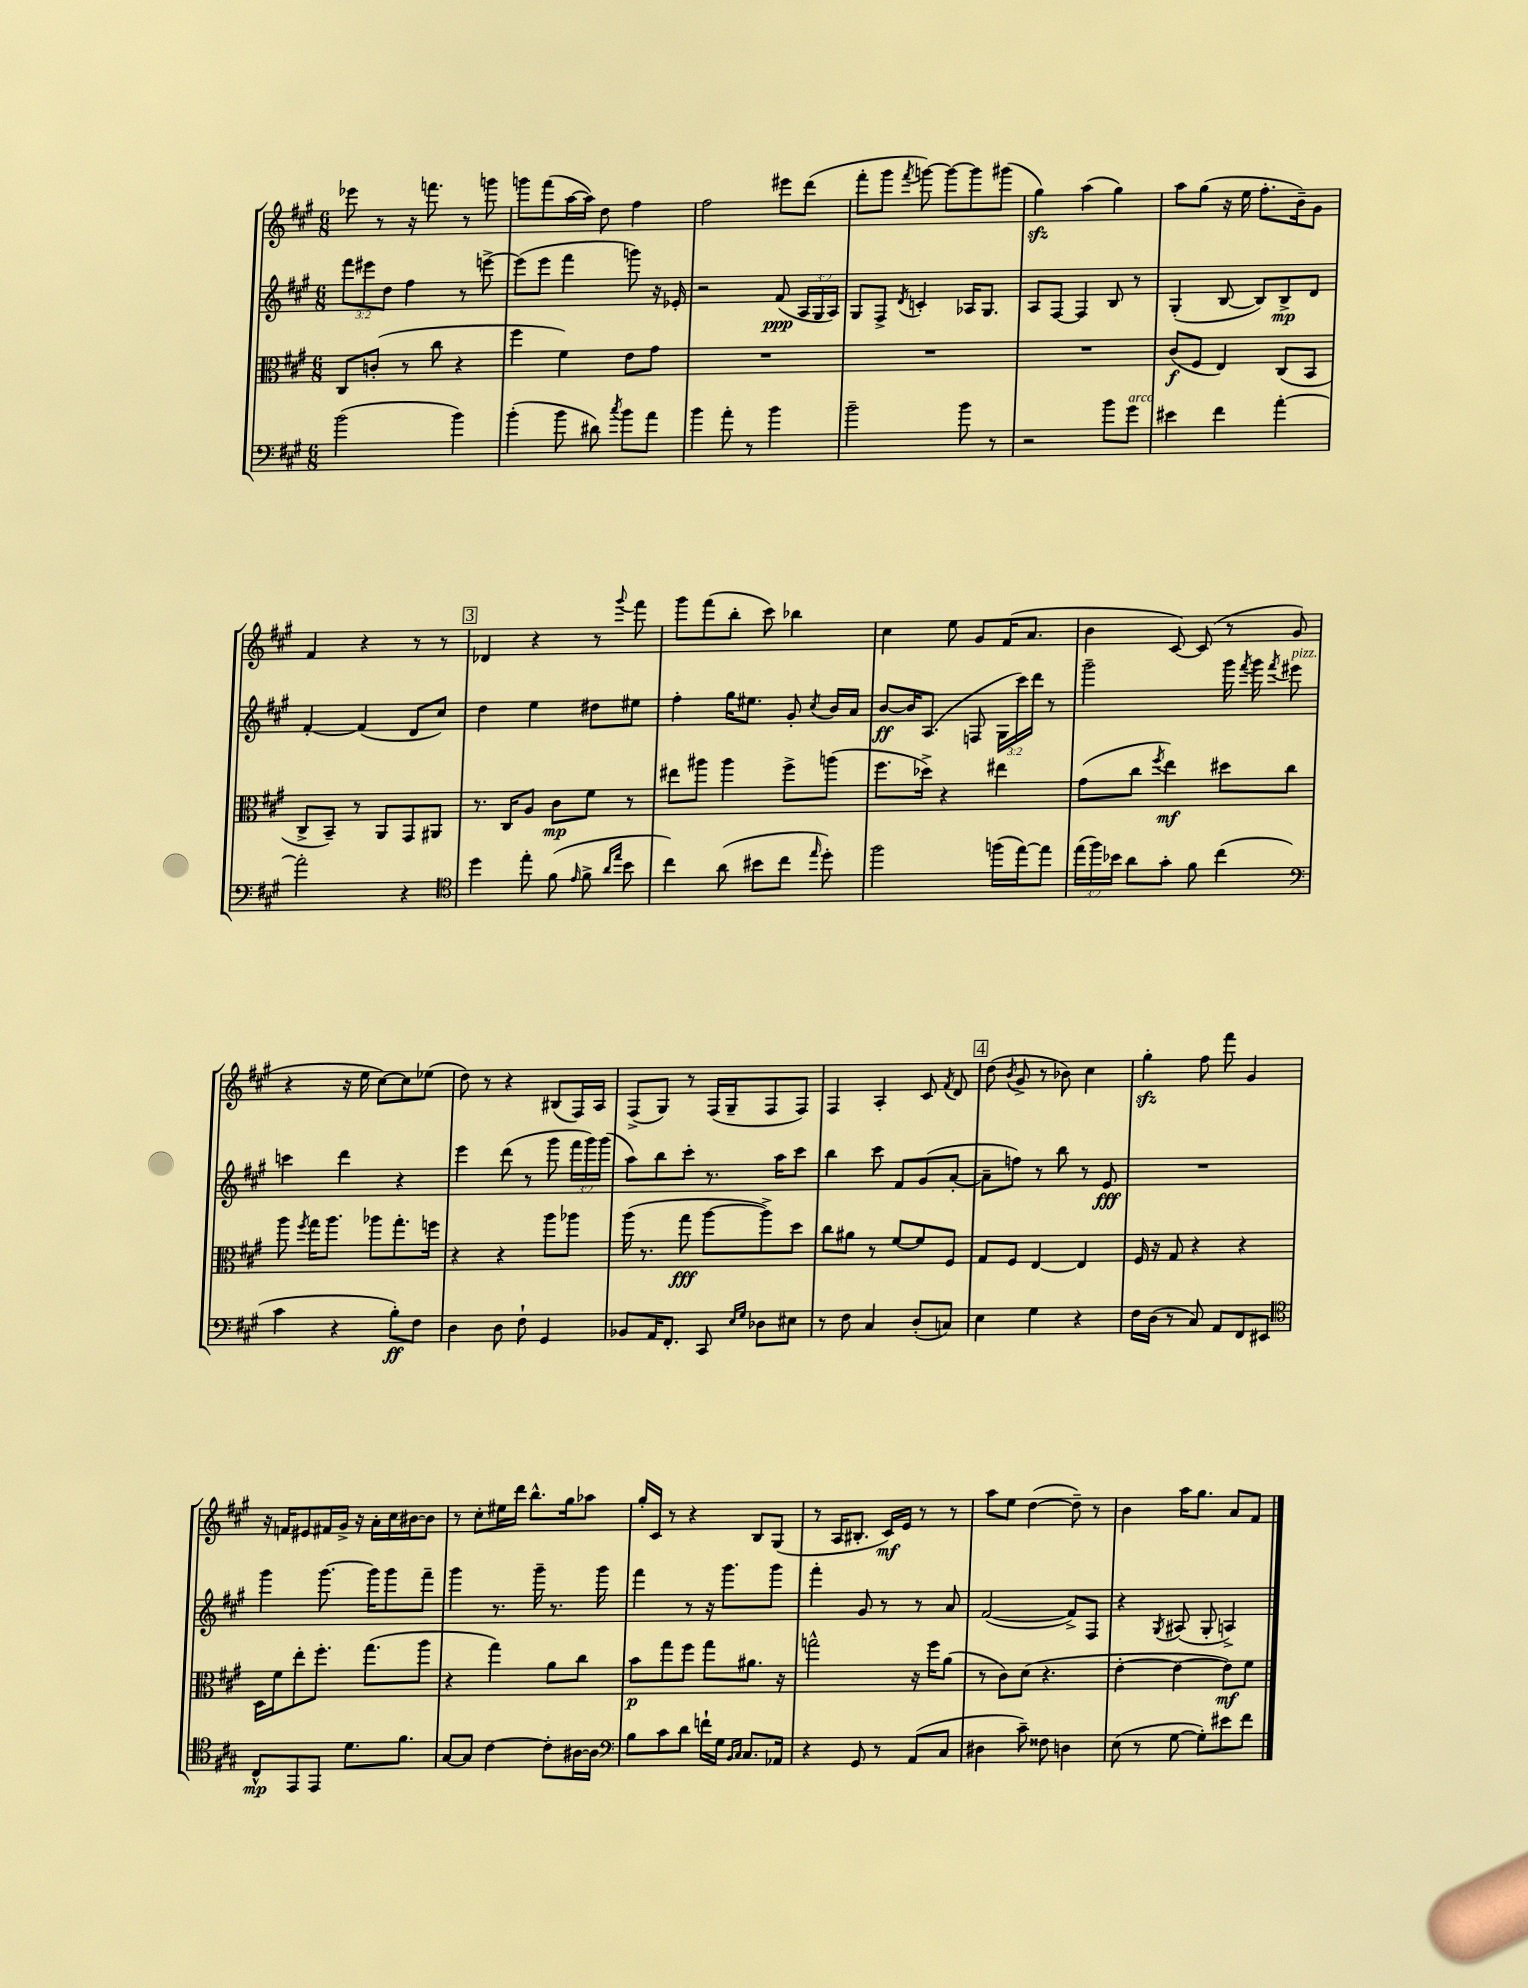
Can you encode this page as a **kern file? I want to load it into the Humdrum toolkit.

**kern	**dynam	**kern	**dynam	**kern	**dynam	**kern	**dynam
*part4	*part4	*part3	*part3	*part2	*part2	*part1	*part1
*staff4	*staff4	*staff3	*staff3	*staff2	*staff2	*staff1	*staff1
*clefF4	*	*clefC3	*	*clefG2	*	*clefG2	*
*k[f#c#g#]	*	*k[f#c#g#]	*	*k[f#c#g#]	*	*k[f#c#g#]	*
*M6/8	*	*M6/8	*	*M6/8	*	*M6/8	*
=117	=117	=117	=117	=117	=117	=117	=117
(2b\	.	8C#/L	.	12fff#\L	.	8eee-X\	.
.	.	.	.	12eee#X\	.	.	.
.	.	(8cn'/J	.	.	.	8r	.
.	.	.	.	12dd\J	.	.	.
.	.	8r	.	4ff#\	.	16r	.
.	.	.	.	.	.	8.fffn\	.
.	.	8cc#\	.	.	.	.	.
4b\)	.	4r	.	8r	.	8r	.
.	.	.	.	[8eeen^\	.	8gggn\	.
=118	=118	=118	=118	=118	=118	=118	=118
(4b'\	.	4ff#\	.	(8eee\L]	.	8gggn\L	.
.	.	.	.	8eee\J	.	(8fff#\	.
8b\	.	4f#\)	.	4fff#\	.	[16aa\L	.
.	.	.	.	.	.	16aa\JJ])	.
8d#X\)	.	.	.	.	.	8dd\	.
8qcc#/	.	.	.	.	.	.	.
8b\L	.	8e\L	.	8gggn\)	.	4ff#\	.
8a\J	.	8g#\J	.	16r	.	.	.
.	.	.	.	16e-X'/	.	.	.
=119	=119	=119	=119	=119	=119	=119	=119
4b\	.	2.r	.	2r	.	2ff#\	.
8a'\	.	.	.	.	.	.	.
8r	.	.	.	.	.	.	.
4b\	.	.	.	(8f#/	ppp	8eee#X\L	.
.	.	.	.	24A/LL	.	(8ddd\J	.
.	.	.	.	24G#/	.	.	.
.	.	.	.	24A/JJ)	.	.	.
=120	=120	=120	=120	=120	=120	=120	=120
2b~\	.	2.r	.	8G#/L	.	8fff#'\L	.
.	.	.	.	8F#^/J	.	8ggg#\J	.
.	.	.	.	8qd/	.	8qfff#/	.
.	.	.	.	4cn'/	.	[8gggn\)	.
.	.	.	.	.	.	8ggg\L_	.
8b\	.	.	.	16A-X/KL	.	8ggg\]	.
.	.	.	.	8.G#/J	.	.	.
8r	.	.	.	.	.	(8ggg#X\J	.
=121	=121	=121	=121	=121	=121	=121	=121
2r	.	2.r	.	8A/L	.	4gg#zz\)	.
.	.	.	.	[8F#/J	.	.	.
.	.	.	.	4F#/]	.	(4aa\	.
8b\L	.	.	.	8B/	.	4gg#\)	.
!LO:TX:a:i:t=arco	!	!	!	!	!	!	!
8g#\J	.	.	.	8r	.	.	.
=122	=122	=122	=122	=122	=122	=122	=122
4e#X\	.	(8c#/L	f	(4G#'/	.	8aa\L	.
.	.	8F#/J	.	.	.	(8gg#\J	.
4f#\	.	4E/)	.	[8B/	.	16r	.
.	.	.	.	.	.	16ee\	.
.	.	.	.	8B/L])	.	8.ff#'\L	.
[4a'\	.	(8C#/L	.	8B^/	mp	.	.
.	.	.	.	.	.	16b~\k)	.
.	.	8BB/J	.	8d/J	.	8g#\J	.
!!LO:LB:g=z
=123	=123	=123	=123	=123	=123	=123	=123
2a'\]	.	8C#^/L	.	[4f#'/	.	4f#/	.
.	.	8BB~/J)	.	.	.	.	.
.	.	8r	.	(4f#/]	.	4r	.
.	.	8AA/L	.	.	.	.	.
4r	.	8GG#/	.	8d/L	.	8r	.
.	.	8AA#X/J	.	8cc#/J)	.	8r	.
!!LO:REH:place=s1:t=3
=124	=124	=124	=124	=124	=124	=124	=124
*clefC4	*	*	*	*	*	*	*
4dd\	.	8.r	.	4dd\	.	4d-X/	.
.	.	16C#/KL	.	.	.	.	.
8ee'\	.	8A/J	.	4ee\	.	4r	.
(8f#\	.	8c#\L	mp	.	.	.	.
16qqe/	.	.	.	.	.	.	.
8f#^\	.	8f#\J	.	8dd#X\L	.	8r	.
16qqa/LL	.	.	.	.	.	.	.
16qqee/JJ	.	.	.	.	.	8qqggg#/	.
8b\	.	8r	.	8ee#X\J	.	8fff#\	.
=125	=125	=125	=125	=125	=125	=125	=125
4cc#\)	.	8ee#X\L	.	4ff#'\	.	8ggg#\L	.
.	.	8aa#X\J	.	.	.	(8fff#\	.
(8a\	.	4aa#\	.	16gg#\KL	.	8bb'\J	.
.	.	.	.	8.ee#X\J	.	.	.
8b#X\L	.	.	.	.	.	8ccc#\)	.
8cc#\J	.	8ff#^\L	.	8g#'/	.	4bb-X\	.
16qqee/	.	.	.	8qcc#/	.	.	.
8dd'\)	.	(8aan\J	.	16b/LL	.	.	.
.	.	.	.	16a/JJ	.	.	.
=126	=126	=126	=126	=126	=126	=126	=126
2ff#\	.	8.ff#\L	.	[8b/L	ff	4cc#\	.
.	.	.	.	16b/K]	.	.	.
.	.	16dd-X^\Jk)	.	(8.A/J	.	.	.
.	.	4r	.	.	.	8ee\	.
.	.	.	.	8Fn/	.	8g#/L	.
(16ffn\LL	.	4ee#X\	.	24G#\LL	.	(16f#/K	.
.	.	.	.	24ccc#\)	.	.	.
[16ee\J)	.	.	.	.	.	8.a/J	.
.	.	.	.	24ddd\JJ	.	.	.
8ee\J]	.	.	.	8r	.	.	.
=127	=127	=127	=127	=127	=127	=127	=127
(24ee\LL	.	(8g#\L	.	2ggg#~\	.	4b\	.
24ff#\)	.	.	.	.	.	.	.
24b-X\JJ	.	.	.	.	.	.	.
8a\L	.	8cc#\J	.	.	.	.	.
.	.	8qff#/	.	.	.	.	.
8g#'\J	.	4ee\)	mf	.	.	[8c#/)	.
8f#\	.	.	.	.	.	(8c#/]	.
(4cc#\	.	8dd#X\L	.	16ggg#\	.	8r	.
.	.	.	.	8qfff#/	.	.	.
.	.	.	.	16ggg#\	.	.	.
.	.	.	.	8qfff#/	.	.	.
!	!	!	!	!LO:TX:a:i:t=pizz.	!	!	!
.	.	8cc#\J	.	8eee#X\	.	8g#/	.
!!LO:LB:g=z
=128	=128	=128	=128	=128	=128	=128	=128
*clefF4	*	*	*	*	*	*	*
4c#\	.	8aa\	.	4cccn\	.	4r	.
.	.	8qff#/	.	.	.	.	.
.	.	16gg#\KL	.	.	.	.	.
.	.	8.aa\J	.	.	.	.	.
4r	.	.	.	4ddd\	.	16r	.
.	.	.	.	.	.	16ee\	.
.	.	8aa-X\L	.	.	.	[8cc#\L)	.
8B'\L)	ff	8.gg#'\	.	4r	.	8cc#\]	.
8F#\J	.	.	.	.	.	(8ee-X\J	.
.	.	16ffn\Jk	.	.	.	.	.
=129	=129	=129	=129	=129	=129	=129	=129
4D\	.	4r	.	4eee\	.	8dd\)	.
.	.	.	.	.	.	8r	.
8D\	.	4r	.	(8ddd\	.	4r	.
8F#`\	.	.	.	8r	.	.	.
4GG#/	.	8aa\L	.	8ggg#\	.	(8B#X/L	.
.	.	8aa-X\J	.	24fff#\LL	.	16F#/L)	.
.	.	.	.	24ggg#\)	.	.	.
.	.	.	.	.	.	16A/JJ	.
.	.	.	.	(24ggg#\JJ	.	.	.
=130	=130	=130	=130	=130	=130	=130	=130
8BB-X/L	.	(16aa\	.	8aa\L)	.	(8F#^/L	.
.	.	8.r	.	.	.	.	.
16AA/K	.	.	.	8bb\	.	8G#/J)	.
8.FF#'/J	.	.	.	.	.	.	.
.	.	8gg#\	fff	8ccc#'\J	.	8r	.
8CC#/	.	[8aa\L	.	8.r	.	(16F#/LL	.
.	.	.	.	.	.	16G#~/J	.
16qqE/LL	.	.	.	.	.	.	.
16qqG#/JJ	.	.	.	.	.	.	.
8D-X\L	.	8aa^\])	.	.	.	8F#/	.
.	.	.	.	16aa\KL	.	.	.
8E#X\J	.	8dd\J	.	8ccc#\J	.	8F#/J)	.
=131	=131	=131	=131	=131	=131	=131	=131
8r	.	8cc#\L	.	4bb\	.	4F#/	.
8F#\	.	8a#X\J	.	.	.	.	.
4C#/	.	8r	.	8ccc#\	.	4A'/	.
.	.	[8f#/L	.	8f#/L	.	.	.
(8D'/L	.	8f#/]	.	(8g#/	.	8c#/	.
.	.	.	.	.	.	8qf#/	.
8Cn/J)	.	8F#/J	.	[8a'/J	.	8d/	.
!!LO:REH:place=s1:t=4
=132	=132	=132	=132	=132	=132	=132	=132
4E\	.	8G#/L	.	8a~\L]	.	(8dd\	.
.	.	.	.	.	.	8qb/	.
.	.	8F#/J	.	8ffn\J)	.	8g#^/	.
4G#\	.	[4E/	.	8r	.	8r	.
.	.	.	.	8bb\	.	8b-X\)	.
4r	.	4E/]	.	8r	.	4cc#\	.
.	.	.	.	8e/	fff	.	.
=133	=133	=133	=133	=133	=133	=133	=133
16F#\LL	.	16F#/	.	2.r	.	4gg#zz'\	.
(16D\JJ	.	16r	.	.	.	.	.
8r	.	8G#/	.	.	.	.	.
8C#/)	.	4r	.	.	.	8ff#\	.
8AA/L	.	.	.	.	.	8fff#\	.
8FF#/	.	4r	.	.	.	4g#/	.
8EE#X/J	.	.	.	.	.	.	.
!!LO:LB:g=z
=134	=134	=134	=134	=134	=134	=134	=134
*clefC4	*	*	*	*	*	*	*
8C#^^/L	mp	16D\LL	.	4ggg#\	.	16r	.
.	.	16f#\J	.	.	.	16fn/KL	.
8EE/	.	8ee'\	.	.	.	8e#X/	.
8EE/J	.	8.ff#'\J	.	[8.ggg#\	.	16f#X/L	.
.	.	.	.	.	.	16g#^/JJ	.
8.d\L	.	.	.	.	.	16r	.
.	.	(8.gg#\L	.	16ggg#\KL]	.	16a'\LL	.
.	.	.	.	8ggg#\	.	16cc#\	.
8.f#\J	.	.	.	.	.	[16b#X\J	.
.	.	8aa\J	.	8fff#~\J	.	8b#\J]	.
=135	=135	=135	=135	=135	=135	=135	=135
[8G#/L	.	4r	.	4ggg#\	.	8r	.
8G#/J]	.	.	.	.	.	8cc#'\L	.
[4c#\	.	4gg#\)	.	8.r	.	16ee#X\L	.
.	.	.	.	.	.	16ddd\JJ	.
.	.	.	.	.	.	8.bb^^\L	.
.	.	.	.	16ggg#~\	.	.	.
8c#'\L]	.	8a\L	.	8.r	.	.	.
.	.	.	.	.	.	16gg#\k	.
[16A#X\L	.	8cc#\J	.	.	.	8aa-X\J	.
16A#\JJ]	.	.	.	16ggg#\	.	.	.
=136	=136	=136	=136	=136	=136	=136	=136
*clefF4	*	*	*	*	*	*	*
8B\L	.	8b\L	p	4fff#\	.	16gg#'/LL	.
.	.	.	.	.	.	16c#/JJ	.
8c#\	.	8gg#\	.	.	.	8r	.
8d\J	.	8ff#\J	.	8r	.	4r	.
16fn`\LL	.	8gg#\L	.	16r	.	.	.
16G#\JJ	.	.	.	8.ggg#\L	.	.	.
16qqBB/LL	.	.	.	.	.	.	.
16qqC#/JJ	.	.	.	.	.	.	.
8.C#/L	.	8.a#X\J	.	.	.	8B/L	.
.	.	.	.	8ggg#\J	.	(8G#/J	.
16AA-X/Jk	.	16r	.	.	.	.	.
=137	=137	=137	=137	=137	=137	=137	=137
4r	.	2ggn^^\	.	4fff#'\	.	8r	.
.	.	.	.	.	.	16A/KL	.
.	.	.	.	.	.	8.B#X'/J	.
8GG#/	.	.	.	8g#/	.	.	.
8r	.	.	.	8r	.	16c#/LL)	mf
.	.	.	.	.	.	16e/JJ	.
(8AA/L	.	16r	.	8r	.	8r	.
.	.	16ff#\KL	.	.	.	.	.
8C#/J	.	(8a\J	.	8a/	.	8r	.
=138	=138	=138	=138	=138	=138	=138	=138
4D#X\	.	8r	.	([2f#/	.	8aa\L	.
.	.	8c#\L)	.	.	.	8ee\J	.
8c#~\)	.	(8d\J	.	.	.	([4dd\	.
8F##X\	.	4.r	.	.	.	.	.
4Dn\	.	.	.	8f#^/L])	.	8dd~\])	.
.	.	.	.	8F#/J	.	8r	.
=139	=139	=139	=139	=139	=139	=139	=139
(8E\	.	[4e'\	.	4r	.	4b\	.
8r	.	.	.	.	.	.	.
.	.	.	.	8qG#/	.	.	.
[8G#\	.	4e\_	.	(8A#X/	.	16aa\KL	.
.	.	.	.	.	.	8.gg#\J	.
8G#'\L])	.	.	.	8G#'/	.	.	.
8e#X\	.	8e\L])	mf	4An^/)	.	8a/L	.
8f#\J	.	8f#\J	.	.	.	8f#/J	.
==	==	==	==	==	==	==	==
*-	*-	*-	*-	*-	*-	*-	*-
